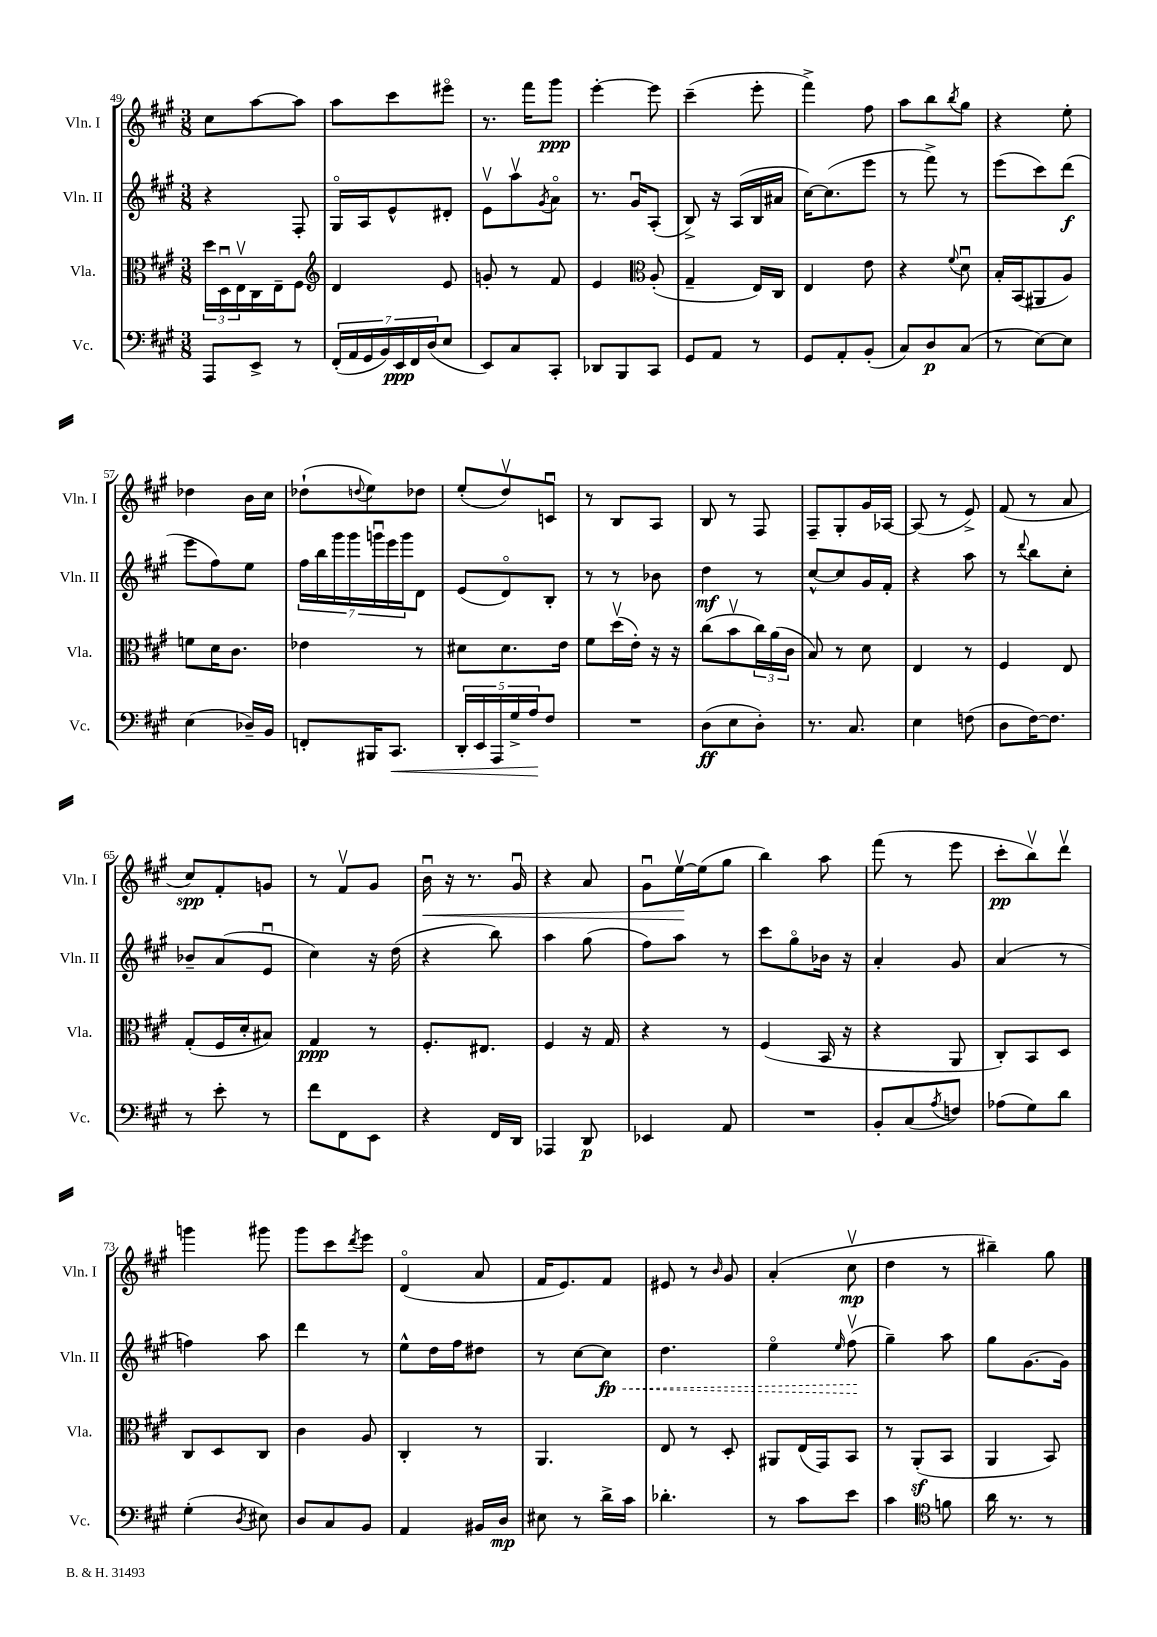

**kern	**dynam	**kern	**dynam	**kern	**dynam	**kern	**dynam
*part4	*part4	*part3	*part3	*part2	*part2	*part1	*part1
*staff4	*staff4	*staff3	*staff3	*staff2	*staff2	*staff1	*staff1
*I"Vc.	*	*I"Vla.	*	*I"Vln. II	*	*I"Vln. I	*
*I'Vc.	*	*I'Vla.	*	*I'Vln. II	*	*I'Vln. I	*
*clefF4	*	*clefC3	*	*clefG2	*	*clefG2	*
*k[f#c#g#]	*	*k[f#c#g#]	*	*k[f#c#g#]	*	*k[f#c#g#]	*
*M3/8	*	*M3/8	*	*M3/8	*	*M3/8	*
=49	=49	=49	=49	=49	=49	=49	=49
8AAA/L	.	24dd\LL	.	4r	.	8cc#\L	.
.	.	24Du\	.	.	.	.	.
.	.	24Ev\	.	.	.	.	.
8EE^/J	.	16C#\	.	.	.	[8aa\	.
.	.	16E~\J	.	.	.	.	.
8r	.	8F#\J	.	8F#'/	.	8aa\J]	.
=50	=50	=50	=50	=50	=50	=50	=50
*	*	*clefG2	*	*	*	*	*
(28FF#'/LL	.	4d/	.	16G#/LL	.	8aa\L	.
28AA/	.	.	.	.	.	.	.
.	.	.	.	16A/J	.	.	.
28GG#/	.	.	.	.	.	.	.
28BB/)	.	.	.	.	.	.	.
.	.	.	.	8e^^/	.	8ccc#\	.
28EE/	ppp	.	.	.	.	.	.
28FF#/	.	.	.	.	.	.	.
(28D/J	.	.	.	.	.	.	.
8E/J	.	8e/	.	8d#X'/J	.	8eee#X\J	.
=51	=51	=51	=51	=51	=51	=51	=51
8EE/L)	.	8gn'/	.	8ev\L	.	8.r	.
8C#/	.	8r	.	8aav\	.	.	.
.	.	.	.	.	.	16fff#\KL	.
.	.	.	.	8qg#/	.	.	.
8CC#'/J	.	8f#/	.	8a\J	.	8ggg#\J	ppp
=52	=52	=52	=52	=52	=52	=52	=52
8DD-X/L	.	4e/	.	8.r	.	[4eee'\	.
8BBB/	.	.	.	.	.	.	.
.	.	.	.	16g#u/KL	.	.	.
*	*	*clefC3	*	*	*	*	*
8CC#/J	.	(8A'/	.	(8A'/J	.	8eee\]	.
=53	=53	=53	=53	=53	=53	=53	=53
8GG#/L	.	4G#~/	.	8B^/)	.	(4ccc#~\	.
8AA/J	.	.	.	16r	.	.	.
.	.	.	.	(16A/LL	.	.	.
8r	.	16E/LL)	.	16B/	.	8eee'\	.
.	.	16C#/JJ	.	16a#X/JJ	.	.	.
=54	=54	=54	=54	=54	=54	=54	=54
8GG#/L	.	4E/	.	[16cc#\KL)	.	4fff#^\)	.
.	.	.	.	(8.cc#\]	.	.	.
8AA'/	.	.	.	.	.	.	.
(8BB'/J	.	8e\	.	8eee\J	.	8ff#\	.
=55	=55	=55	=55	=55	=55	=55	=55
8C#/L)	.	4r	.	8r	.	8aa\L	.
8D/	p	.	.	8fff#^\)	.	8bb\	.
.	.	8qqf#/	.	.	.	8qbb/	.
(8C#/J	.	8du\	.	8r	.	8gg#\J	.
=56	=56	=56	=56	=56	=56	=56	=56
8r	.	16B'/LL	.	(8eee\L	.	4r	.
.	.	(16BB/J	.	.	.	.	.
[8E\L)	.	8AA#X/	.	8ccc#\)	.	.	.
8E\J]	.	8A/J)	.	(8ddd\J	f	8ee'\	.
!!LO:LB:g=z
=57	=57	=57	=57	=57	=57	=57	=57
(4E\	.	8fn\L	.	8eee\L	.	4dd-X\	.
.	.	16d\K	.	8ff#\)	.	.	.
.	.	8.c#\J	.	.	.	.	.
16D-X~/LL)	.	.	.	8ee\J	.	16b\LL	.
16BB/JJ	.	.	.	.	.	16cc#\JJ	.
=58	=58	=58	=58	=58	=58	=58	=58
8FFn'/L	.	4e-X\	.	28ff#\LL	.	(8dd-X`\L	.
.	.	.	.	28bb\	.	.	.
.	.	.	.	28ggg#\	.	.	.
.	.	.	.	28ggg#\	.	.	.
.	.	.	.	.	.	8qqddn/	.
16BBB#X/K	.	.	.	.	.	8ee\)	.
.	.	.	.	28gggnu\	.	.	.
.	.	.	.	28eee\	.	.	.
!	!LO:HP:b	!	!	!	!	!	!
8.CC#/J	<	.	.	.	.	.	.
.	.	.	.	28ggg\J	.	.	.
.	.	8r	.	8d\J	.	8dd-X\J	.
=59	=59	=59	=59	=59	=59	=59	=59
20DD'/LL	.	8d#X\L	.	(8e/L	.	(8ee'/L	.
20EE/	.	.	.	.	.	.	.
20AAA/	.	.	.	.	.	.	.
.	.	8.d#\	.	8d/)	.	8ddv/)	.
20G#^/	.	.	.	.	.	.	.
20A/J	.	.	.	.	.	.	.
8F#/J	[	.	.	8B'/J	.	8cnu/J	.
.	.	16e\Jk	.	.	.	.	.
=60	=60	=60	=60	=60	=60	=60	=60
4.r	.	8f#\L	.	8r	.	8r	.
.	.	(16ddv\L	.	8r	.	8B/L	.
.	.	16e'\JJ)	.	.	.	.	.
.	.	16r	.	8b-X\	.	8A/J	.
.	.	16r	.	.	.	.	.
=61	=61	=61	=61	=61	=61	=61	=61
(8D\L	ff	(8cc#\L	.	4dd\	mf	8B/	.
8E\	.	8bv\	.	.	.	8r	.
8D'\J)	.	24cc#\L)	.	8r	.	8F#/	.
.	.	(24a\	.	.	.	.	.
.	.	24c#\JJ	.	.	.	.	.
=62	=62	=62	=62	=62	=62	=62	=62
8.r	.	8B/)	.	[8cc#^^/L	.	8F#~/L	.
.	.	8r	.	8cc#/]	.	8G#'/	.
8.C#/	.	.	.	.	.	.	.
.	.	8d\	.	16g#/L	.	16g#/L	.
.	.	.	.	16f#'/JJ	.	[16A-X/JJ	.
=63	=63	=63	=63	=63	=63	=63	=63
4E\	.	4E/	.	4r	.	(8A-/]	.
.	.	.	.	.	.	8r	.
(8Fn\	.	8r	.	8aa\	.	8e^/)	.
=64	=64	=64	=64	=64	=64	=64	=64
8D\L	.	4F#/	.	8r	.	(8f#/	.
.	.	.	.	8qqddd/	.	.	.
[16F#\K)	.	.	.	8bb\L	.	8r	.
8.F#\J]	.	.	.	.	.	.	.
.	.	8E/	.	8cc#'\J	.	8a/	.
!!LO:LB:g=z
=65	=65	=65	=65	=65	=65	=65	=65
8r	.	(8G#'/L	.	8b-X~/L	.	8cc#/L)	spp
8e'\	.	16F#/L	.	(8a/	.	8f#'/	.
.	.	16d'/J	.	.	.	.	.
8r	.	8B#X/J)	.	8eu/J	.	8gn/J	.
=66	=66	=66	=66	=66	=66	=66	=66
8f#\L	.	4G#/	ppp	4cc#\)	.	8r	.
8FF#\	.	.	.	.	.	8f#v/L	.
8EE\J	.	8r	.	16r	.	8g#/J	.
.	.	.	.	(16dd\	.	.	.
=67	=67	=67	=67	=67	=67	=67	=67
!	!	!	!	!	!	!	!LO:HP:b
4r	.	8.F#'/L	.	4r	.	16bu\	<
.	.	.	.	.	.	16r	.
.	.	.	.	.	.	8.r	.
.	.	8.E#X/J	.	.	.	.	.
16FF#/LL	.	.	.	8bb\)	.	.	.
16DD/JJ	.	.	.	.	.	16g#u/	.
=68	=68	=68	=68	=68	=68	=68	=68
4AAA-X/	.	4F#/	.	4aa\	.	4r	.
8DD/	p	16r	.	(8gg#\	.	8a/	.
.	.	16G#/	.	.	.	.	.
=69	=69	=69	=69	=69	=69	=69	=69
4EE-X/	.	4r	.	8ff#\L)	.	8g#u\L	.
.	.	.	.	8aa\J	.	[16eev\L	.
.	.	.	.	.	.	(16ee\J]	[
8AA/	.	8r	.	8r	.	8gg#\J	.
=70	=70	=70	=70	=70	=70	=70	=70
4.r	.	(4F#/	.	8ccc#\L	.	4bb\)	.
.	.	.	.	8gg#\	.	.	.
.	.	16BB/	.	16b-X\Jk	.	8aa\	.
.	.	16r	.	16r	.	.	.
=71	=71	=71	=71	=71	=71	=71	=71
8BB'/L	.	4r	.	4a'/	.	(8fff#\	.
(8C#/	.	.	.	.	.	8r	.
8qA/	.	.	.	.	.	.	.
8Fn/J)	.	8AA/	.	8g#/	.	8eee\	.
=72	=72	=72	=72	=72	=72	=72	=72
(8A-X\L	.	8C#'/L)	.	(4a/	.	8ccc#'\L	pp
8G#\)	.	8BB/	.	.	.	8bbv\)	.
8d\J	.	8D/J	.	8r	.	8dddv\J	.
!!LO:LB:g=z
=73	=73	=73	=73	=73	=73	=73	=73
(4G#'\	.	8C#/L	.	4ffn\)	.	4gggn\	.
.	.	8D/	.	.	.	.	.
8qD/	.	.	.	.	.	.	.
8E#X\)	.	8C#/J	.	8aa\	.	8ggg#X\	.
=74	=74	=74	=74	=74	=74	=74	=74
8D/L	.	4c#\	.	4ddd\	.	8ggg#\L	.
8C#/	.	.	.	.	.	8ccc#\	.
.	.	.	.	.	.	8qddd/	.
8BB/J	.	8A/	.	8r	.	8eee\J	.
=75	=75	=75	=75	=75	=75	=75	=75
4AA/	.	4C#'/	.	8ee^^\L	.	(4d/	.
.	.	.	.	16dd\L	.	.	.
.	.	.	.	16ff#\J	.	.	.
16BB#X/LL	.	8r	.	8dd#X\J	.	8a/	.
16D/JJ	mp	.	.	.	.	.	.
=76	=76	=76	=76	=76	=76	=76	=76
8E#X\	.	4.AA/	.	8r	.	16f#/KL	.
.	.	.	.	.	.	8.e/)	.
8r	.	.	.	[8cc#\L	.	.	.
!	!	!	!	!	!LO:HP:b	!	!
16d^\LL	.	.	.	8cc#\J]	< fp	8f#/J	.
16c#\JJ	.	.	.	.	.	.	.
=77	=77	=77	=77	=77	=77	=77	=77
4.d-X'\	.	8E/	.	4.dd\	.	8e#X/	.
.	.	8r	.	.	.	8r	.
.	.	.	.	.	.	16qqb/	.
.	.	8D'/	.	.	.	8g#/	.
=78	=78	=78	=78	=78	=78	=78	=78
8r	.	8AA#X/L	.	4ee\	.	(4a'/	.
8c#\L	.	(16E/L	.	.	.	.	.
.	.	16GG#/J)	.	.	.	.	.
.	.	.	.	16qqee/	.	.	.
8e\J	.	8BB/J	.	(8ff#v\	.	8cc#v\	mp
.	.	.	.	.	[	.	.
=79	=79	=79	=79	=79	=79	=79	=79
4c#\	.	8r	.	4gg#~\)	.	4dd\	.
.	.	(8AAz'/L	.	.	.	.	.
*clefC4	*	*	*	*	*	*	*
8fn\	.	8BB/J	.	8aa\	.	8r	.
=80	=80	=80	=80	=80	=80	=80	=80
16a\	.	4AA/	.	8gg#\L	.	4bb#X~\)	.
8.r	.	.	.	.	.	.	.
.	.	.	.	[8.g#\	.	.	.
8r	.	8BB/)	.	.	.	8gg#\	.
.	.	.	.	16g#\Jk]	.	.	.
==	==	==	==	==	==	==	==
*-	*-	*-	*-	*-	*-	*-	*-
